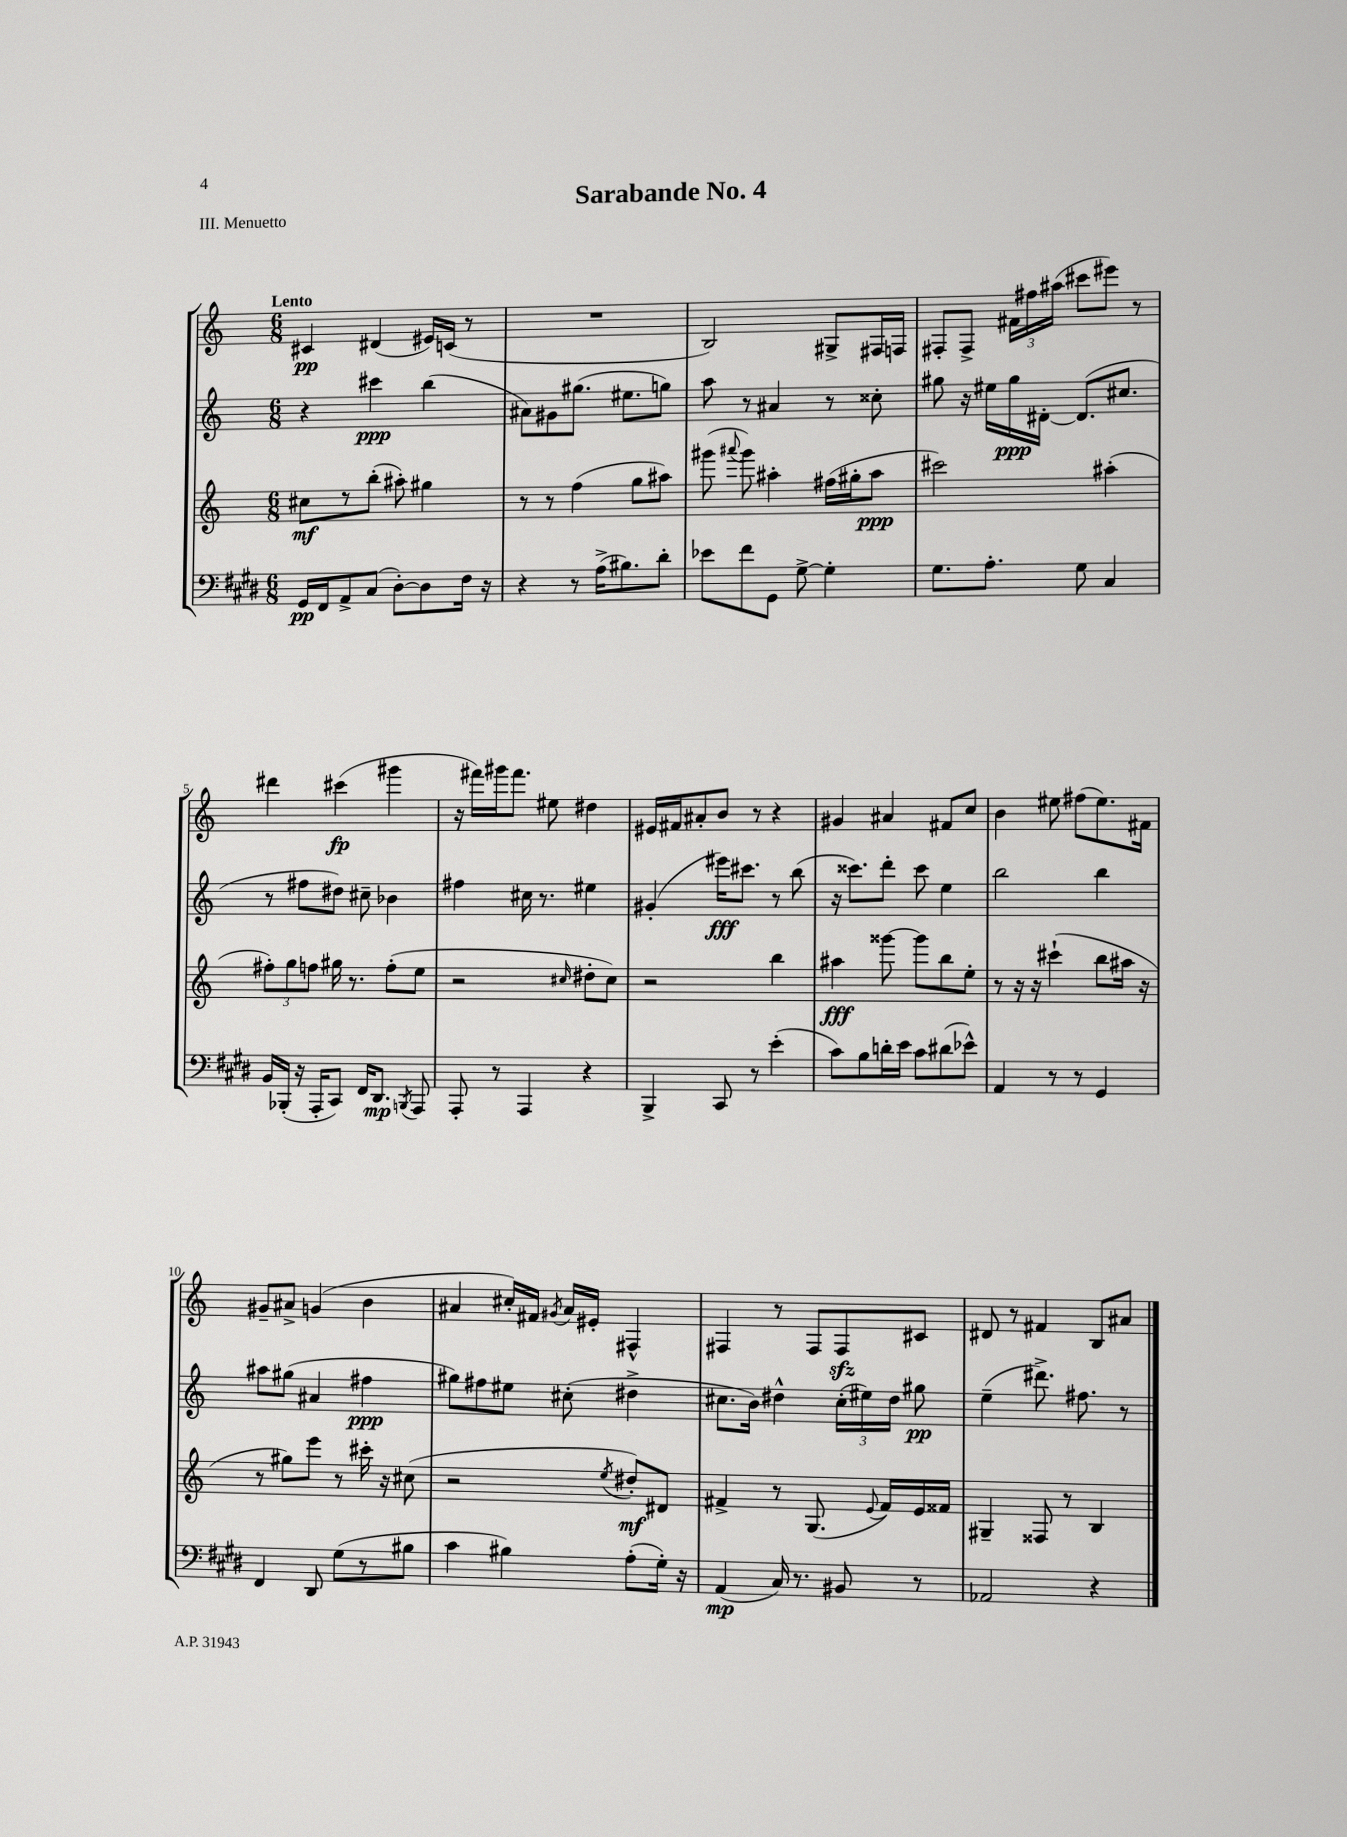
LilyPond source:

\header { title = "Sarabande No. 4" piece = "III. Menuetto" }
<<
\new StaffGroup <<
\new Staff = "s0" {
    \clef treble \key c \major \numericTimeSignature \time 6/8 \tempo "Lento"
    \autoBeamOff cis'4\pp dis'4( eis'16[) c'16]( r8 |
    R2. |
    b2) gis8[-> fis16 f16] |
    fis8[-. fis8]-> \tuplet 3/2 { fis'16[ fis''16 ais''16]( } cis'''8[ eis'''8]) r8 |
    dis'''4 cis'''4\fp( gis'''4 |
    r16 fis'''16[) gis'''16 fis'''8.] eis''8 dis''4 |
    eis'16[ fis'16 ais'8-. b'8] r8 r4 |
    gis'4 ais'4 fis'8[ c''8] |
    b'4 eis''8 fis''8[( eis''8.) fis'16] |
    gis'8[-- ais'8]-> g'4( b'4 |
    ais'4 cis''16[-.) fis'16] \acciaccatura { gis'8 } ais'16[ eis'16]-. fis4-^ |
    fis4 r8 fis8[ fis8\sfz cis'8] |
    dis'8 r8 fis'4 b8[ ais'8] \bar "|." |
}
\new Staff = "s1" {
    \clef treble \key c \major \numericTimeSignature \time 6/8
    \autoBeamOff r4 cis'''4\ppp b''4( |
    ais'8[) gis'8 gis''8.]( eis''8.[ g''8]) |
    a''8 r8 ais'4 r8 cisis''8-. |
    gis''8 r16 eis''16[ gis''16\ppp dis'16]~-. dis'8.[( cis''8.] |
    r8 fis''8[ dis''8]) cis''8-- bes'4 |
    fis''4 cis''16 r8. eis''4 |
    gis'4-.( eis'''16[\fff) cis'''8.] r8 b''8( |
    r16 cisis'''8.[) d'''8]-. cisis'''8 e''4 |
    b''2 b''4 |
    ais''8[ gis''8]( ais'4 fis''4\ppp |
    gis''8[) fis''8 eis''8] cis''8-.( dis''4-> |
    cis''8.[ b'16]) dis''4-^ \tuplet 3/2 { cis''16[-.( eis''16) dis''16] } gis''8\pp |
    e''4--( dis'''8.->) fis''8. r8 \bar "|." |
}
\new Staff = "s2" {
    \clef treble \key c \major \numericTimeSignature \time 6/8
    \autoBeamOff cis''8[\mf r8 b''8]-.( ais''8-.) gis''4 |
    r8 r8 f''4( g''8[ ais''8]) |
    gis'''8( \appoggiatura { ais'''8 } gis'''8) ais''4-. fis''16[( gis''16-. ais''8]\ppp |
    cis'''2) ais''4-.( |
    \tuplet 3/2 { fis''8[-.) g''8 f''8] } gis''16 r8. f''8[-.( e''8] |
    r2 \grace { cis''16 } dis''8[-. cis''8]) |
    r2 b''4 |
    ais''4\fff gisis'''8~ gisis'''8[ b''8 e''8]-. |
    r8 r16 r16 cis'''4-!( b''8[ ais''16] r16 |
    r8 gis''8[) e'''8] r8 cis'''16-. r16 cis''8( |
    r2 \acciaccatura { e''8 } dis''8[-.\mf) dis'8] |
    fis'4-> r8 g8.( \appoggiatura { e'8 } fis'16[) e'16 fisis'16] |
    gis4-- fisis8 r8 b4 \bar "|." |
}
\new Staff = "s3" {
    \clef bass \key e \major \numericTimeSignature \time 6/8
    \autoBeamOff gis,16[\pp fis,16 a,8-> cis8]( dis8[~-.) dis8 fis16] r16 |
    r4 r8 a16[->( bis8.) dis'8]-. |
    ees'8[ fis'8 gis,8] gis8~-> gis4-. |
    gis8.[ a8.]-. gis8 cis4 |
    b,16[ bes,,16]-.( r16 a,,16[-. cis,8]) fis,16[ dis,8.]\mp \acciaccatura { b,,8 } a,,8 |
    a,,8-. r8 a,,4 r4 |
    b,,4-> cis,8 r8 e'4-.( |
    cis'8[) b8 d'16-. e'16] cis'8[ dis'8( ees'8]-^) |
    a,4 r8 r8 gis,4 |
    fis,4 dis,8 gis8[( r8 bis8] |
    cis'4 bis4) a8[-.( gis16]-.) r16 |
    a,4\mp( cis16) r8. bis,8 r8 |
    aes,2 r4 \bar "|." |
}
>>
>>
